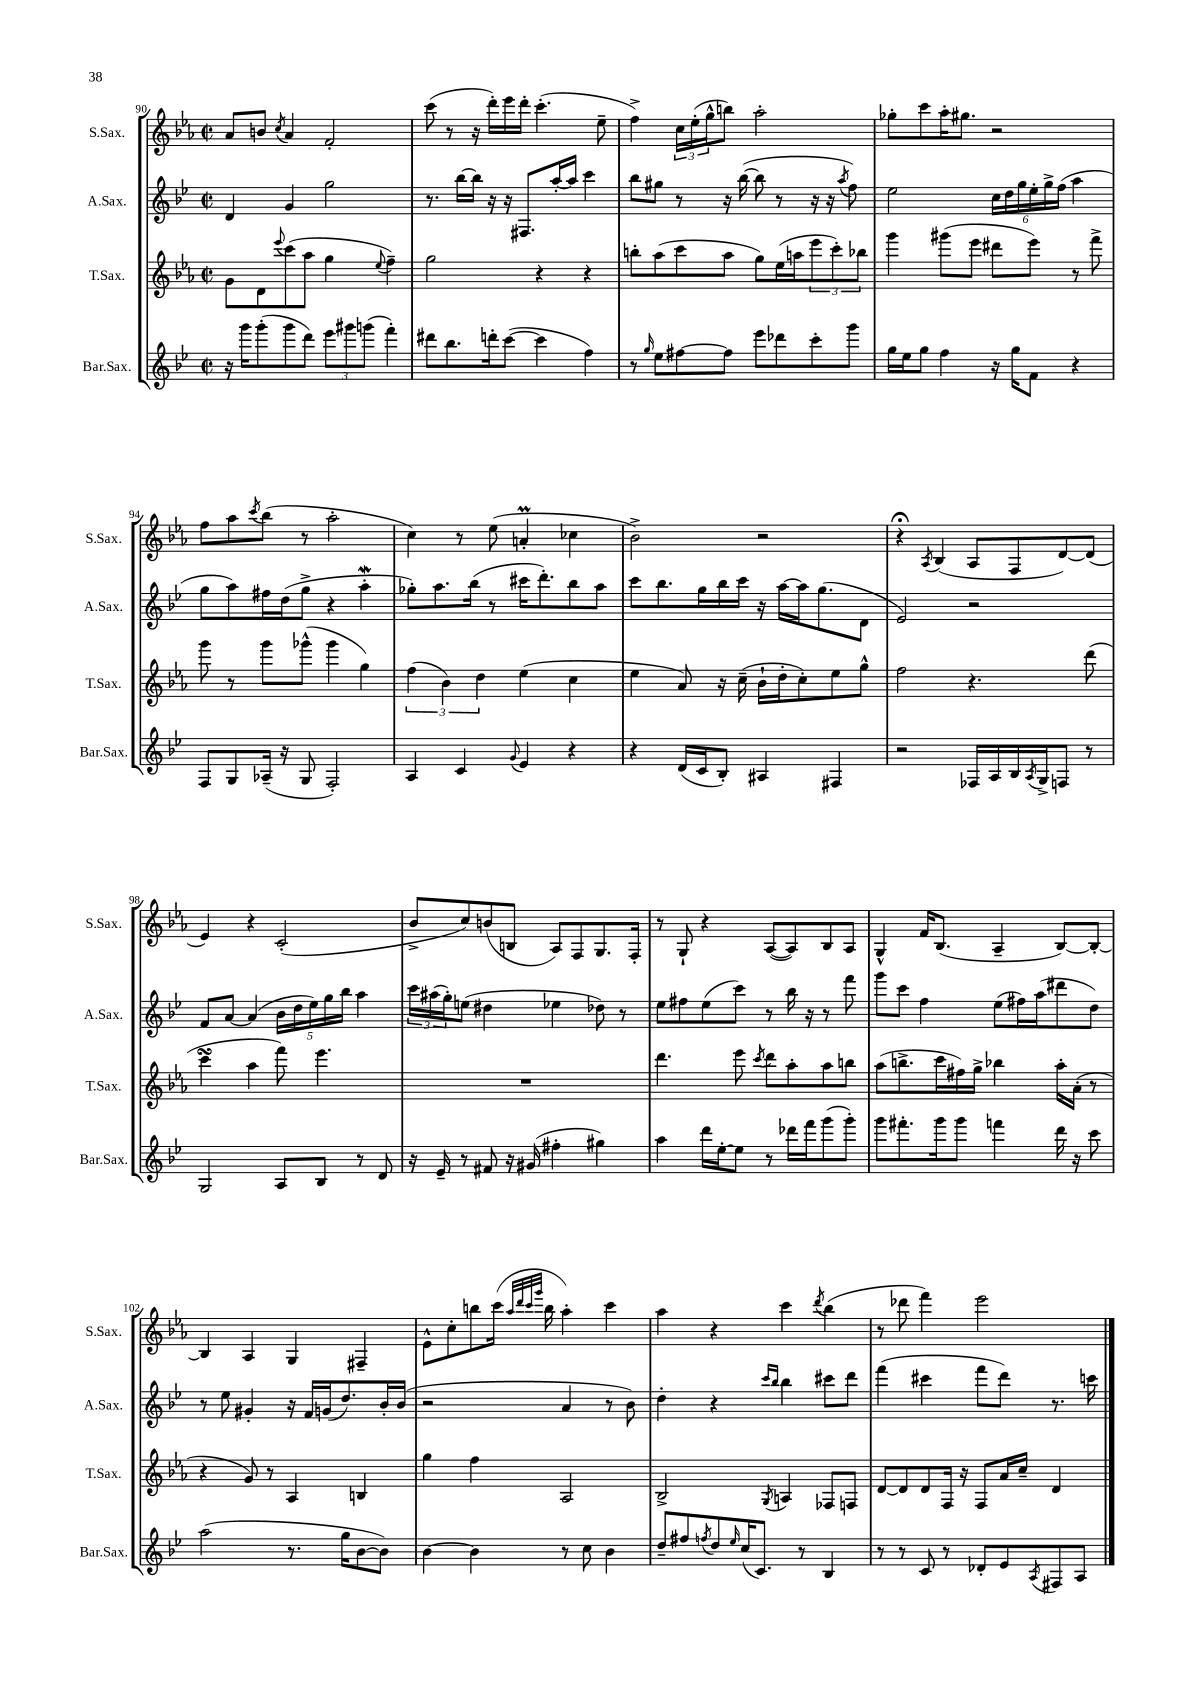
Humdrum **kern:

**kern	**kern	**kern	**kern
*part4	*part3	*part2	*part1
*staff4	*staff3	*staff2	*staff1
*I"Bar.Sax.	*I"T.Sax.	*I"A.Sax.	*I"S.Sax.
*I'Bar.Sax.	*I'T.Sax.	*I'A.Sax.	*I'S.Sax.
*clefG2	*clefG2	*clefG2	*clefG2
*k[b-e-]	*k[b-e-a-]	*k[b-e-]	*k[b-e-a-]
*M2/2	*M2/2	*M2/2	*M2/2
*met(c|)	*met(c|)	*met(c|)	*met(c|)
=90	=90	=90	=90
16r	8g\L	4d/	8a-/L
16ggg\KL	.	.	.
(8ggg'\	8d\	.	8bn/J
.	8qqeee-/	.	8qcc/
8ggg\	(8ccc\	4g/	4a-/
8ddd\J)	8aa-\J	.	.
12eee-\L	4gg\	2gg\	2f'/
12ggg#X\	.	.	.
(12gggn\J	.	.	.
.	8qqee-/	.	.
4fff'\)	4ff~\)	.	.
=91	=91	=91	=91
8ddd#X\L	2gg\	8.r	(8ccc\
8.bb-\	.	.	8r
.	.	[16bb-\LL	.
.	.	16bb-\JJ]	16r
16dddn'\k	.	16r	16ddd'\LL)
([8ccc\J	.	16r	16eee-\
.	.	8.F#X/L	16ddd'\JJ
4ccc\]	4r	.	(4.ccc'\
.	.	[16aa'/L	.
.	.	16aa/JJ]	.
4ff\)	4r	4ccc\	.
.	.	.	8ee-~\
=92	=92	=92	=92
8r	8bbn'\L	8bb-\L	4ff^\)
16qqgg/	.	.	.
8ee-\L	(8aa-\	8gg#X\J	.
[8ff#X\	8ccc\	8r	24cc\LL
.	.	.	(24ee-'\
.	.	.	24gg^^\J
8ff#\J]	8aa-\J	16r	8bbn\J)
.	.	([16bb-\	.
8eee-\L	8gg\L)	8bb-\]	2aa-'\
8ddd-X\	(16ee-\L	8r	.
.	16aan\J	.	.
8ccc'\	12eee-\	16r	.
.	.	16r	.
.	12ccc'\)	.	.
.	.	8qaa/	.
8ggg\J	.	8ff\)	.
.	12bb-X\J	.	.
=93	=93	=93	=93
16gg\LL	4ggg\	2ee-\	8gg-X'\L
16ee-\J	.	.	.
8gg\J	.	.	8ccc\
4ff\	(8ggg#X\L	.	16aa-'\K
.	.	.	8.gg#X\J
.	8eee-\J	.	.
16r	8ddd#X\L	24cc\LL	2r
.	.	24dd\	.
16gg\KL	.	.	.
.	.	24gg\	.
8f\J	8eee-\J)	24ee-'\	.
.	.	24gg^\	.
.	.	(24ff\JJ	.
4r	8r	4aa\	.
.	8fff^\	.	.
!!LO:LB:g=z
=94	=94	=94	=94
8F/L	8ggg\	8gg\L	8ff\L
8G/	8r	8aa\)	8aa-\
.	.	.	8qccc/
(16A-X~/Jk	8ggg\L	16ff#X\L	(8bb-\J
16r	.	(16dd\J	.
8G/	(8ggg-X^^\J	8gg^\J	8r
2F'/)	4ggg-\	4r	2aa-'\
.	4gg\)	4aaW'\	.
=95	=95	=95	=95
4A/	(6ff\	8gg-X'\L)	4cc\)
.	.	8.aa\	.
.	6b-\)	.	.
4c/	.	.	8r
.	.	(16bb-\Jk	.
.	6dd\	.	.
.	.	8r	(8ee-\
8qqg/	.	.	.
4e-/	(4ee-\	16ccc#X\KL	4anm'/
.	.	8.ddd'\)	.
4r	4cc\	8bb-\	4cc-X\
.	.	8aa\J	.
=96	=96	=96	=96
4r	4ee-\	8ccc\L	2b-^\)
.	.	8.bb-\	.
(16d/LL	8a-/)	.	.
16c/J	.	16gg\L	.
8B-'/J)	16r	16bb-\	.
.	(16cc~\	16ccc\JJ	.
4A#X/	16b-`\LL	16r	2r
.	16dd'\J	[16aa\LL	.
.	8cc'\)	16aa\J]	.
.	.	(8.gg\	.
4F#X/	8ee-\	.	.
.	8gg^^\J	8d\J	.
=97	=97	=97	=97
2r	2ff\	2e-/)	4r;<
.	.	.	8qA-/
.	.	.	(4B-/
16F-X/LL	4.r	2r	8A-/L
16A/	.	.	.
16B-/	.	.	8F/
8qA/	.	.	.
16G^/J	.	.	.
8Fn/J	.	.	[8d/)
8r	(8ddd\	.	(8d/J]
!!LO:LB:g=z
=98	=98	=98	=98
2G/	4cccsSSS\	8f/L	4e-/)
.	.	[8a/J	.
.	4aa-\	(4a/]	4r
8A/L	8fff\)	20b-\LL	(2c'/
.	.	20dd\	.
.	.	20ee-\)	.
8B-/J	4.eee-\	.	.
.	.	20gg\	.
.	.	20bb-\JJ	.
8r	.	4aa\	.
8d/	.	.	.
=99	=99	=99	=99
16r	1r	24ccc\LL	8b-^/L
.	.	(24aa#X\	.
16e-~/	.	.	.
.	.	24gg'\J)	.
8r	.	(8een\J	8cc/)
8f#X/	.	4dd#X\	(8bn/
16r	.	.	8Bn/J
(16g#X/	.	.	.
4ff#X'\	.	4ee-X\	8A-/L)
.	.	.	8F/
4gg#X\)	.	8dd-X\)	8.G/
.	.	8r	.
.	.	.	16F'/Jk
=100	=100	=100	=100
4aa\	4.ddd\	8ee-\L	8r
.	.	8ff#X\	8G`/
16ddd\LL	.	(8ee-\	4r
[16ee-'\J	.	.	.
8ee-\J]	8eee-\	8ccc\J)	.
.	8qccc/	.	.
8r	8ddd\L	8r	([8A-/L
16ddd-X\LL	8aa-'\	16bb-\	8A-/])
16fff\J	.	16r	.
(8ggg\	8aa-\	8r	8B-/
8ggg'\J)	8bbn\J	8fff\	8A-/J
=101	=101	=101	=101
8ggg\L	(8aa-\L	8ggg\L	4G^^/
8.fff#X'\	8.bbn^\	8ccc\J	.
.	.	4ff\	16f/KL
16ggg\k	16ccc\L	.	(8.B-/J
8ggg\J	16ff#X\)	.	.
.	16gg^\JJ	.	.
4fffn\	4bb-X\	(8ee-\L	4A-~/
.	.	16ff#X\L)	.
.	.	(16aa\J	.
16ddd\	16aa-'\LL	8ddd#X\	[8B-/L)
16r	(16a-'\JJ	.	.
8ccc\	8r	8dd\J)	8B-'/J_
!!LO:LB:g=z
=102	=102	=102	=102
(2aa\	4r	8r	4B-/]
.	.	8ee-\	.
.	8g/)	4g#X'/	4A-/
.	8r	.	.
8.r	4A-/	16r	4G/
.	.	16f/LL	.
.	.	(16gn/J	.
16gg\KL	.	8.dd/)	.
[8b-\	4Bn/	.	4F#X~/
8b-\J])	.	16b-'/L	.
.	.	(16b-/JJ	.
=103	=103	=103	=103
[4b-\	4gg\	2r	8e-^^\L
.	.	.	8cc'\
4b-\]	4ff\	.	8bbn\
.	.	.	(16ccc\Jk
.	.	.	32qqaa-/LLL
.	.	.	32qqddd/
.	.	.	32qqccc/
.	.	.	32qqggg/JJJ
.	.	.	16bb\
8r	2A-/	4a/	4aa-'\)
8cc\	.	.	.
4b-\	.	8r	4ccc\
.	.	8b-\)	.
=104	=104	=104	=104
8dd~/L	2B-^/	4dd'\	4aa-\
8ff#X/	.	.	.
8qffn/	.	.	.
8dd/	.	4r	4r
16qqee-/	.	.	.
(16cc/K	.	.	.
8.c/J)	.	.	.
.	.	16qqccc/LL	.
.	8qG/	16qqbb-/JJ	.
.	4An/	4bb-\	4ccc\
8r	.	.	.
.	.	.	8qddd/
4B-/	8F-X/L	8ccc#X\L	(4bb-\
.	8Fn/J	8ddd\J	.
=105	=105	=105	=105
8r	[8d/L	(4fff\	8r
8r	8d/]	.	8ddd-X\
8c/	8d/	4ccc#X\	4fff\)
8r	16F/Jk	.	.
.	16r	.	.
8d-X'/L	8F/L	8fff\L	2eee-\
8e-/	16a-/L	8ddd\J)	.
.	16cc~/JJ	.	.
8qA/	.	.	.
8F#X/	4d/	8.r	.
8A/J	.	.	.
.	.	16cccn\	.
==	==	==	==
*-	*-	*-	*-
